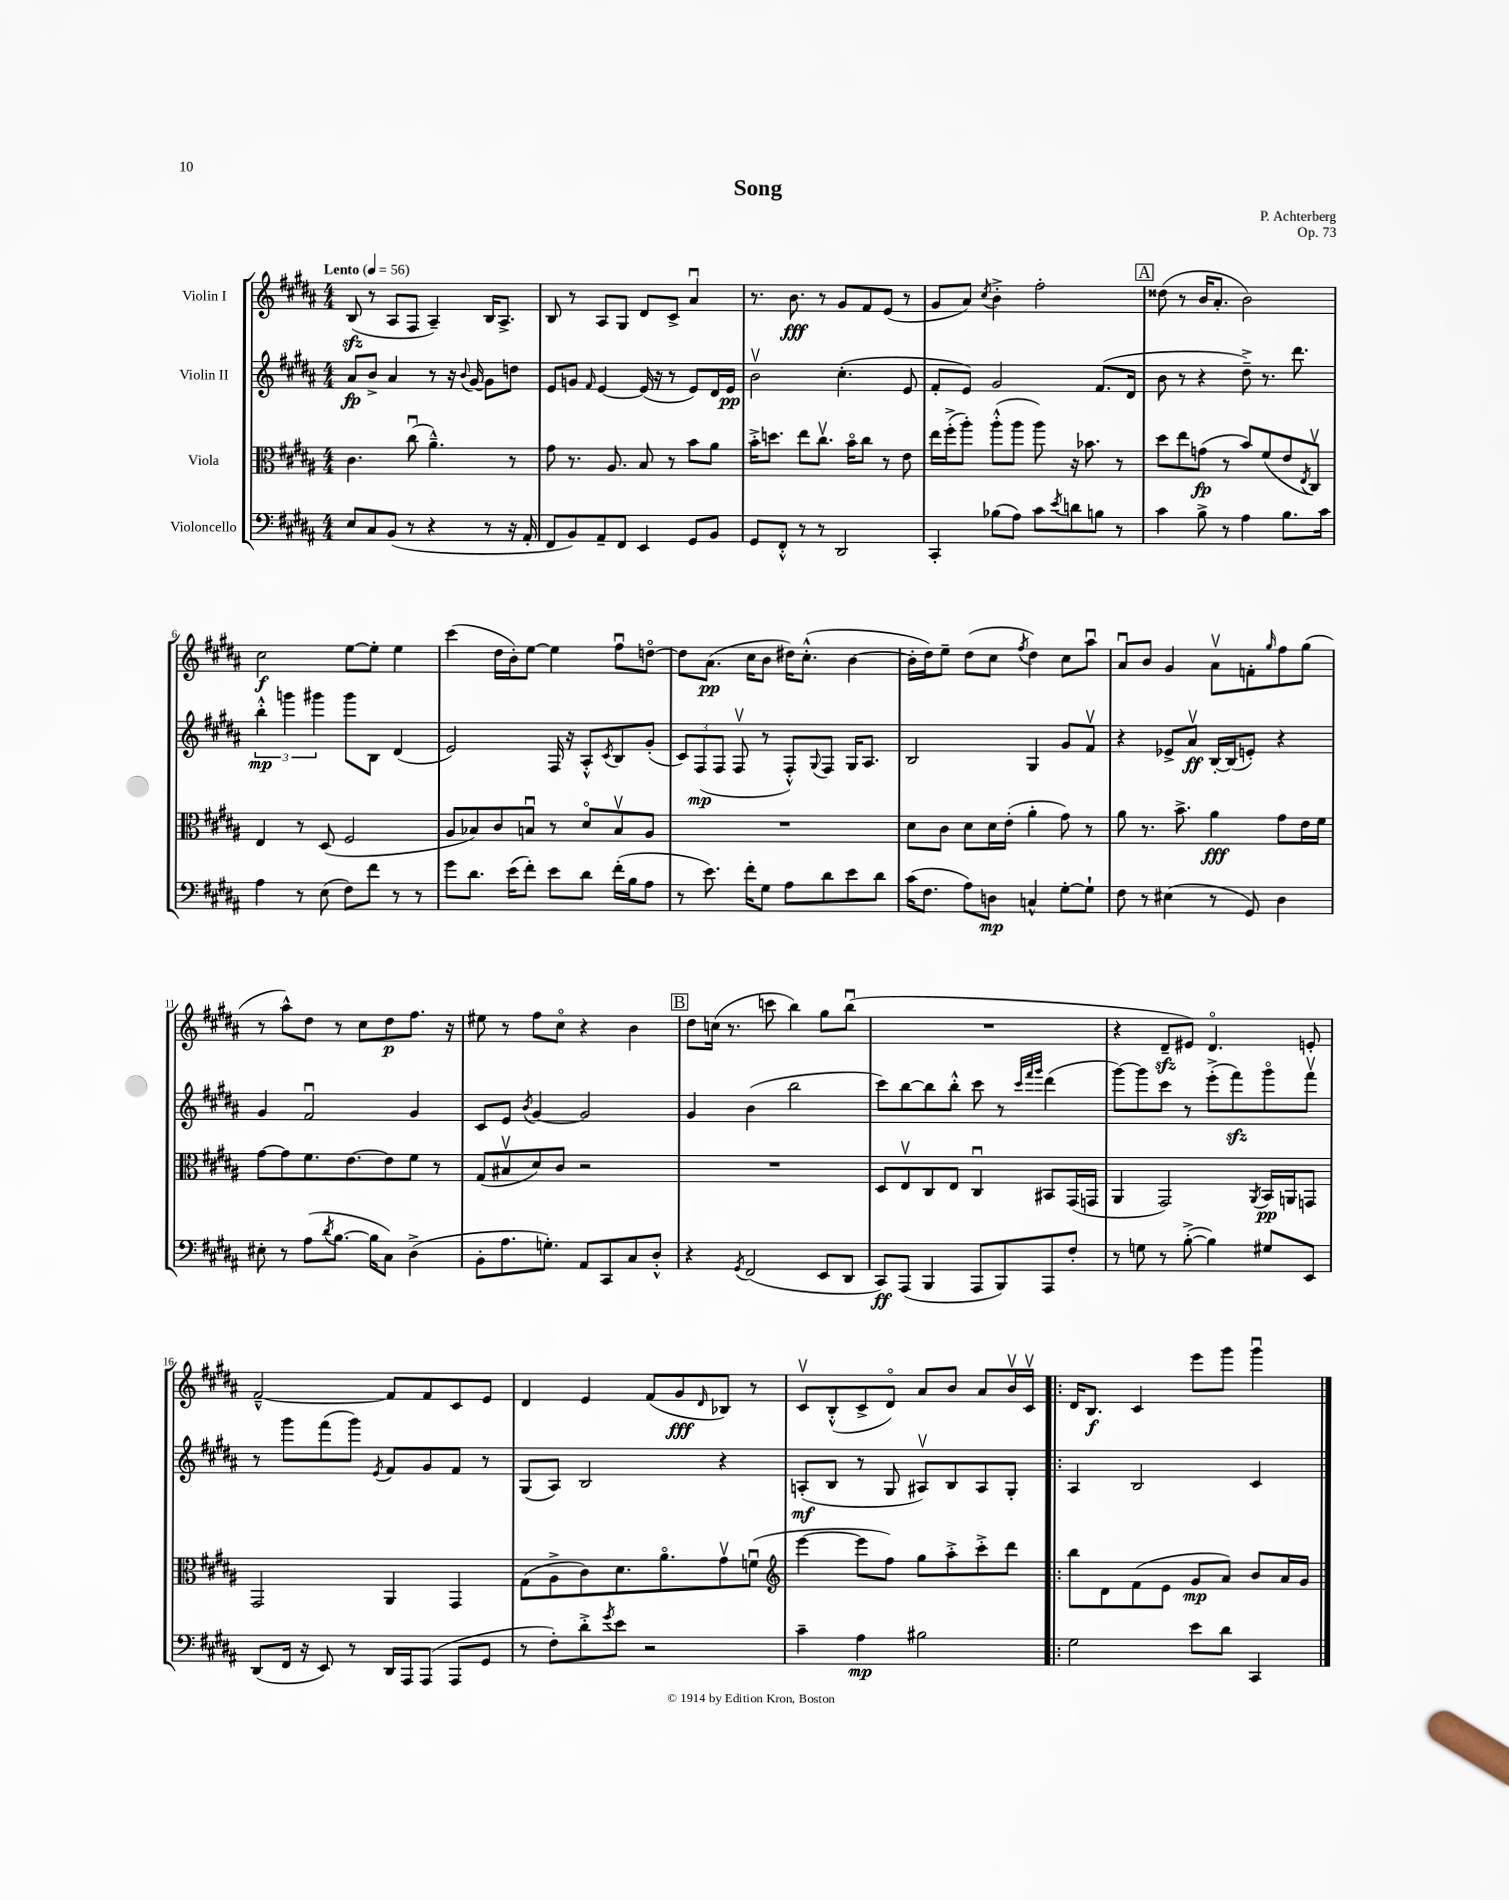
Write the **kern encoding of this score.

**kern	**dynam	**kern	**dynam	**kern	**dynam	**kern	**dynam
*part4	*part4	*part3	*part3	*part2	*part2	*part1	*part1
*staff4	*staff4	*staff3	*staff3	*staff2	*staff2	*staff1	*staff1
*I"Violoncello	*	*I"Viola	*	*I"Violin II	*	*I"Violin I	*
*clefF4	*	*clefC3	*	*clefG2	*	*clefG2	*
*k[f#c#g#d#a#]	*	*k[f#c#g#d#a#]	*	*k[f#c#g#d#a#]	*	*k[f#c#g#d#a#]	*
*M4/4	*	*M4/4	*	*M4/4	*	*M4/4	*
*MM56	*	*MM56	*	*MM56	*	*MM56	*
=1	=1	=1	=1	=1	=1	=1	=1
!	!	!	!	!	!	!LO:TX:a:B:t=Lento	!
8E/L	.	4.c#\	.	8a#/L	fp	(8Bzz/	.
8C#/	.	.	.	8b^/J	.	8r	.
(8BB/J	.	.	.	4a#/	.	8A#/L	.
8r	.	(8cc#u\	.	.	.	8F#/J	.
4r	.	4.a#~^^\)	.	8r	.	4A#~/)	.
.	.	.	.	16r	.	.	.
.	.	.	.	8qqb/	.	.	.
.	.	.	.	[16g#/	.	.	.
8r	.	.	.	8g#\L]	.	16B/KL	.
.	.	.	.	.	.	8.A#^/J	.
16r	.	8r	.	8ddn\J	.	.	.
16AA#'/	.	.	.	.	.	.	.
=2	=2	=2	=2	=2	=2	=2	=2
8FF#/L	.	8g#\	.	8e/L	.	8B/	.
8BB/)	.	8.r	.	8gn/J	.	8r	.
.	.	.	.	16qqf#/	.	.	.
8AA#~/	.	.	.	[4e/	.	8A#/L	.
.	.	8.A#/	.	.	.	.	.
8FF#/J	.	.	.	.	.	8G#/J	.
4EE/	.	8B/	.	(16e/]	.	8d#/L	.
.	.	.	.	16r	.	.	.
.	.	8r	.	8r	.	8c#^/J	.
8GG#/L	.	8b\L	.	8e/L)	.	4a#u/	.
8BB/J	.	8a#\J	.	16d#/L	.	.	.
.	.	.	.	16e/JJ	pp	.	.
=3	=3	=3	=3	=3	=3	=3	=3
8GG#/L	.	16b'^\KL	.	2bv\	.	8.r	.
.	.	8.ddn\J	.	.	.	.	.
8FF#'^^/J	.	.	.	.	.	.	.
.	.	.	.	.	.	8.b\	fff
8r	.	8ee\L	.	.	.	.	.
8r	.	8.cc#v\J	.	.	.	8r	.
2DD#/	.	.	.	(4.cc#'\	.	8g#/L	.
.	.	16b\KL	.	.	.	.	.
.	.	8cc#\J	.	.	.	8f#/	.
.	.	8r	.	.	.	(8e/J	.
.	.	8e\	.	8e/	.	8r	.
=4	=4	=4	=4	=4	=4	=4	=4
4CC#'/	.	16ee\LL	.	8f#'/L	.	8g#/L	.
.	.	(16ff#'^\J	.	.	.	.	.
.	.	8aa#'\J)	.	8e/J)	.	8a#/J)	.
.	.	.	.	.	.	8qcc#/	.
(8B-X\L	.	(8aa#'^^\L	.	2g#/	.	4b'^\	.
8A#\J)	.	8aa#\J	.	.	.	.	.
8c#\L	.	8aa#\)	.	.	.	2ff#'\	.
8qe/	.	.	.	.	.	.	.
8dn\	.	16r	.	.	.	.	.
.	.	8.b-X\	.	.	.	.	.
8Bn\J	.	.	.	(8.f#/L	.	.	.
8r	.	8r	.	.	.	.	.
.	.	.	.	16d#/Jk	.	.	.
!!LO:REH:place=s1:t=A
=5	=5	=5	=5	=5	=5	=5	=5
4c#\	.	8dd#\L	.	8b\	.	(8dd##X\	.
.	.	8ee\	.	8r	.	8r	.
8B^\	.	(8gn\J	fp	4r	.	16b/KL	.
.	.	.	.	.	.	8.a#'/J	.
8r	.	8r	.	.	.	.	.
4A#\	.	8b/L)	.	8dd#~^\)	.	2b\)	.
.	.	(8f#/	.	8.r	.	.	.
8.B\L	.	8e/	.	.	.	.	.
.	.	.	.	8.ddd#\	.	.	.
.	.	8qE/	.	.	.	.	.
.	.	8C#v/J)	.	.	.	.	.
16c#\Jk	.	.	.	.	.	.	.
!!LO:LB:g=z
=6	=6	=6	=6	=6	=6	=6	=6
4A#\	.	4E/	.	6bb'^^\	mp	2cc#\	f
.	.	.	.	6gggn\	.	.	.
8r	.	8r	.	.	.	.	.
.	.	.	.	6ggg#X\	.	.	.
(8E\	.	(8D#/	.	.	.	.	.
8F#\L)	.	2F#/	.	8ggg#\L	.	[8ee\L	.
8f#\J	.	.	.	8B\J	.	8ee'\J]	.
8r	.	.	.	(4d#/	.	4ee\	.
8r	.	.	.	.	.	.	.
=7	=7	=7	=7	=7	=7	=7	=7
8g#\L	.	8A#/L	.	2e/)	.	(4ccc#\	.
8.d#\J	.	8B-X/)	.	.	.	.	.
.	.	8c#/	.	.	.	16dd#\LL	.
(16e\KL	.	.	.	.	.	16b'\J)	.
8f#'\J)	.	8Bnu/J	.	.	.	[8ee\J	.
8e\L	.	8r	.	16F#/	.	4ee\]	.
.	.	.	.	16r	.	.	.
8d#\J	.	8d#/L	.	8A#'^^/L	.	.	.
.	.	.	.	8qc#/	.	.	.
(16f#'\LL	.	8Bv/	.	8B/	.	8ff#u\L	.
16B\J	.	.	.	.	.	.	.
8A#\J	.	8A#/J	.	(8g#'/J	.	[8ddn\J	.
=8	=8	=8	=8	=8	=8	=8	=8
8r	.	1r	.	12c#/L)	.	8dd\L]	.
.	.	.	.	(12F#/	mp	.	.
8.e\)	.	.	.	.	.	(8.a#\J	pp
.	.	.	.	12F#/J	.	.	.
.	.	.	.	8F#v/	.	.	.
16f#'\KL	.	.	.	.	.	16cc#\KL	.
8G#\J	.	.	.	8r	.	8b\J	.
8A#\L	.	.	.	8F#'^^/L)	.	16dd#X\KL)	.
.	.	.	.	.	.	(8.cc#'^^\J	.
.	.	.	.	8qqG#/	.	.	.
8d#\	.	.	.	8F#/J	.	.	.
8e\	.	.	.	16G#/KL	.	[4b\	.
.	.	.	.	8.A#/J	.	.	.
8d#\J	.	.	.	.	.	.	.
=9	=9	=9	=9	=9	=9	=9	=9
(16c#\KL	.	8d#\L	.	2B/	.	16b'\LL]	.
8.F#\J	.	.	.	.	.	16dd#\J)	.
.	.	8c#\J	.	.	.	8ee~\J	.
8A#\L)	.	8d#\L	.	.	.	(8dd#\L	.
8Dn\J	mp	16d#\L	.	.	.	8cc#\J	.
.	.	(16e'\JJ	.	.	.	.	.
.	.	.	.	.	.	8qff#/	.
4Cn^^/	.	4a#'\	.	4G#/	.	4dd#\)	.
[8G#'\L	.	8g#\)	.	8g#/L	.	8cc#\L	.
8G#`\J]	.	8r	.	8f#v/J	.	8aa#u\J	.
=10	=10	=10	=10	=10	=10	=10	=10
8F#\	.	8a#\	.	4r	.	8a#u/L	.
8r	.	8.r	.	.	.	8b/J	.
(4E#X\	.	.	.	8e-X^/L	.	4g#/	.
.	.	8.b^\	.	.	.	.	.
.	.	.	.	8a#v/J	ff	.	.
8r	.	4a#\	fff	[16B'/LL	.	8a#v\L	.
.	.	.	.	(16B/J]	.	.	.
8GG#/)	.	.	.	8en'/J)	.	8fn'\	.
.	.	.	.	.	.	16qqgg#/	.
4D#\	.	8g#\L	.	4r	.	8ff#\	.
.	.	16e\L	.	.	.	(8gg#\J	.
.	.	16f#\JJ	.	.	.	.	.
!!LO:LB:g=z
=11	=11	=11	=11	=11	=11	=11	=11
8E#X'\	.	[8g#\L	.	4g#/	.	8r	.
8r	.	8g#\]	.	.	.	8aa#^^\L)	.
(8A#\L	.	8.f#\	.	2f#u/	.	8dd#\J	.
8qd#/	.	.	.	.	.	.	.
[8.B\J	.	.	.	.	.	8r	.
.	.	[8.e\	.	.	.	.	.
.	.	.	.	.	.	8cc#\L	.
16B\KL]	.	.	.	.	.	.	.
8C#\J)	.	8e\]	.	.	.	8dd#\	p
(4D#^\	.	8f#\J	.	4g#/	.	8.ff#\J	.
.	.	8r	.	.	.	.	.
.	.	.	.	.	.	16r	.
=12	=12	=12	=12	=12	=12	=12	=12
8BB'\L	.	(8G#/L	.	8c#/L	.	8ee#X\	.
8.A#\	.	8B#Xv/	.	8e/J	.	8r	.
.	.	.	.	8qb/	.	.	.
.	.	8d#/)	.	[4g#/	.	8ff#\L	.
8.Gn'\J)	.	.	.	.	.	.	.
.	.	8c#/J	.	.	.	8cc#\J	.
8AA#/L	.	2r	.	2g#/]	.	4r	.
8CC#/	.	.	.	.	.	.	.
8C#/	.	.	.	.	.	4b\	.
8D#'^^/J	.	.	.	.	.	.	.
!!LO:REH:place=s1:t=B
=13	=13	=13	=13	=13	=13	=13	=13
4r	.	1r	.	4g#/	.	8dd#\L	.
.	.	.	.	.	.	(16ccn\Jk	.
.	.	.	.	.	.	8.r	.
8qGG#/	.	.	.	.	.	.	.
(2FF#/	.	.	.	(4b\	.	.	.
.	.	.	.	.	.	8cccn\	.
.	.	.	.	2bb\	.	4bb\)	.
8EE/L	.	.	.	.	.	8gg#\L	.
8DD#/J	.	.	.	.	.	(8bbu\J	.
=14	=14	=14	=14	=14	=14	=14	=14
8CC#/L)	ff	8D#/L	.	8ccc#\L)	.	1r	.
(8AAA#/J	.	8Ev/	.	[8bb\	.	.	.
4BBB/	.	8C#/	.	8bb\]	.	.	.
.	.	8E/J	.	8bb'^^\J	.	.	.
8AAA#/L	.	4C#u/	.	8ccc#\	.	.	.
8BBB/)	.	.	.	8r	.	.	.
.	.	.	.	32qqccc#/LLL	.	.	.
.	.	.	.	32qqfff#/	.	.	.
.	.	.	.	32qqggg#/JJJ	.	.	.
8AAA#/	.	8BB#X/L	.	(4ddd#\	.	.	.
8F#'/J	.	(16GG#/L	.	.	.	.	.
.	.	16GGn/JJ	.	.	.	.	.
=15	=15	=15	=15	=15	=15	=15	=15
8r	.	4AA#/	.	[8ggg#\L)	.	4r	.
8Gn\	.	.	.	8ggg#\]	.	.	.
8r	.	2GG#/)	.	8ccc#\J	.	8d#zz~/L	.
([8B'^\	.	.	.	8r	.	8e#X/J)	.
4B\])	.	.	.	(8eee'^\L	.	4.d#/	.
.	.	.	.	8fff#zz\)	.	.	.
.	.	8qAA#/	.	.	.	.	.
8G#X/L	.	16BB/LL	pp	8ggg#\	.	.	.
.	.	16AAn/J	.	.	.	.	.
8EE/J	.	8GGn/J	.	8fff#v\J	.	8en'/	.
!!LO:LB:g=z
=16	=16	=16	=16	=16	=16	=16	=16
(8DD#/L	.	2GG#/	.	8r	.	[2f#~^^/	.
16FF#/Jk	.	.	.	8ggg#\L	.	.	.
16r	.	.	.	.	.	.	.
8EE/)	.	.	.	(8fff#\	.	.	.
8r	.	.	.	8ggg#\J)	.	.	.
.	.	.	.	8qe/	.	.	.
16DD#/LL	.	4AA#/	.	8f#/L	.	8f#/L]	.
16AAA#/J	.	.	.	.	.	.	.
(8AAA#/J	.	.	.	8g#/	.	8f#/	.
8AAA#/L	.	4GG#/	.	8f#/J	.	8c#/	.
8GG#/J	.	.	.	8r	.	8e/J	.
=17	=17	=17	=17	=17	=17	=17	=17
8r	.	(8G#\L	.	(8G#/L	.	4d#/	.
8F#'\L)	.	8A#^\	.	8A#/J)	.	.	.
8d#'^\	.	8c#\)	.	2B/	.	4e/	.
8qg#/	.	.	.	.	.	.	.
8e\J	.	8.d#\	.	.	.	.	.
2r	.	.	.	.	.	(8f#/L	.
.	.	8.a#\	.	.	.	.	.
.	.	.	.	.	.	8g#/	fff
.	.	.	.	.	.	16qqd#/	.
.	.	8g#v\	.	4r	.	8B-X/J)	.
.	.	(8fnu\J	.	.	.	8r	.
=18	=18	=18	=18	=18	=18	=18	=18
*	*	*clefG2	*	*	*	*	*
4c#~\	.	[4eee\	.	(8An'/L	mf	8c#v/L	.
.	.	.	.	8B/J	.	(8B'^^/	.
4A#\	mp	8eee\L]	.	8r	.	8c#^/	.
.	.	8ff#\J)	.	8G#/	.	8d#/J)	.
2B#X\	.	8gg#\L	.	8A#Xv/L)	.	8a#/L	.
.	.	8aa#'^\	.	8B/	.	8b/J	.
.	.	8ccc#'^\	.	8A#/	.	8a#/L	.
.	.	8ddd#\J	.	8G#'/J	.	16bv/L	.
.	.	.	.	.	.	16c#v/JJ	.
=19!|:	=19!|:	=19!|:	=19!|:	=19!|:	=19!|:	=19!|:	=19!|:
2G#\	.	8bb\L	.	4A#/	.	16d#/KL	.
.	.	.	.	.	.	8.B/J	f
.	.	8d#\	.	.	.	.	.
.	.	(8f#\	.	2B/	.	4c#/	.
.	.	8e\J	.	.	.	.	.
8e\L	.	8g#/L	mp	.	.	8eee\L	.
8d#\J	.	8a#/J)	.	.	.	8ggg#\J	.
4CC#/	.	8b/L	.	4c#/	.	4ggg#u\	.
.	.	16a#/L	.	.	.	.	.
.	.	16g#/JJ	.	.	.	.	.
==	==	==	==	==	==	==	==
*-	*-	*-	*-	*-	*-	*-	*-
